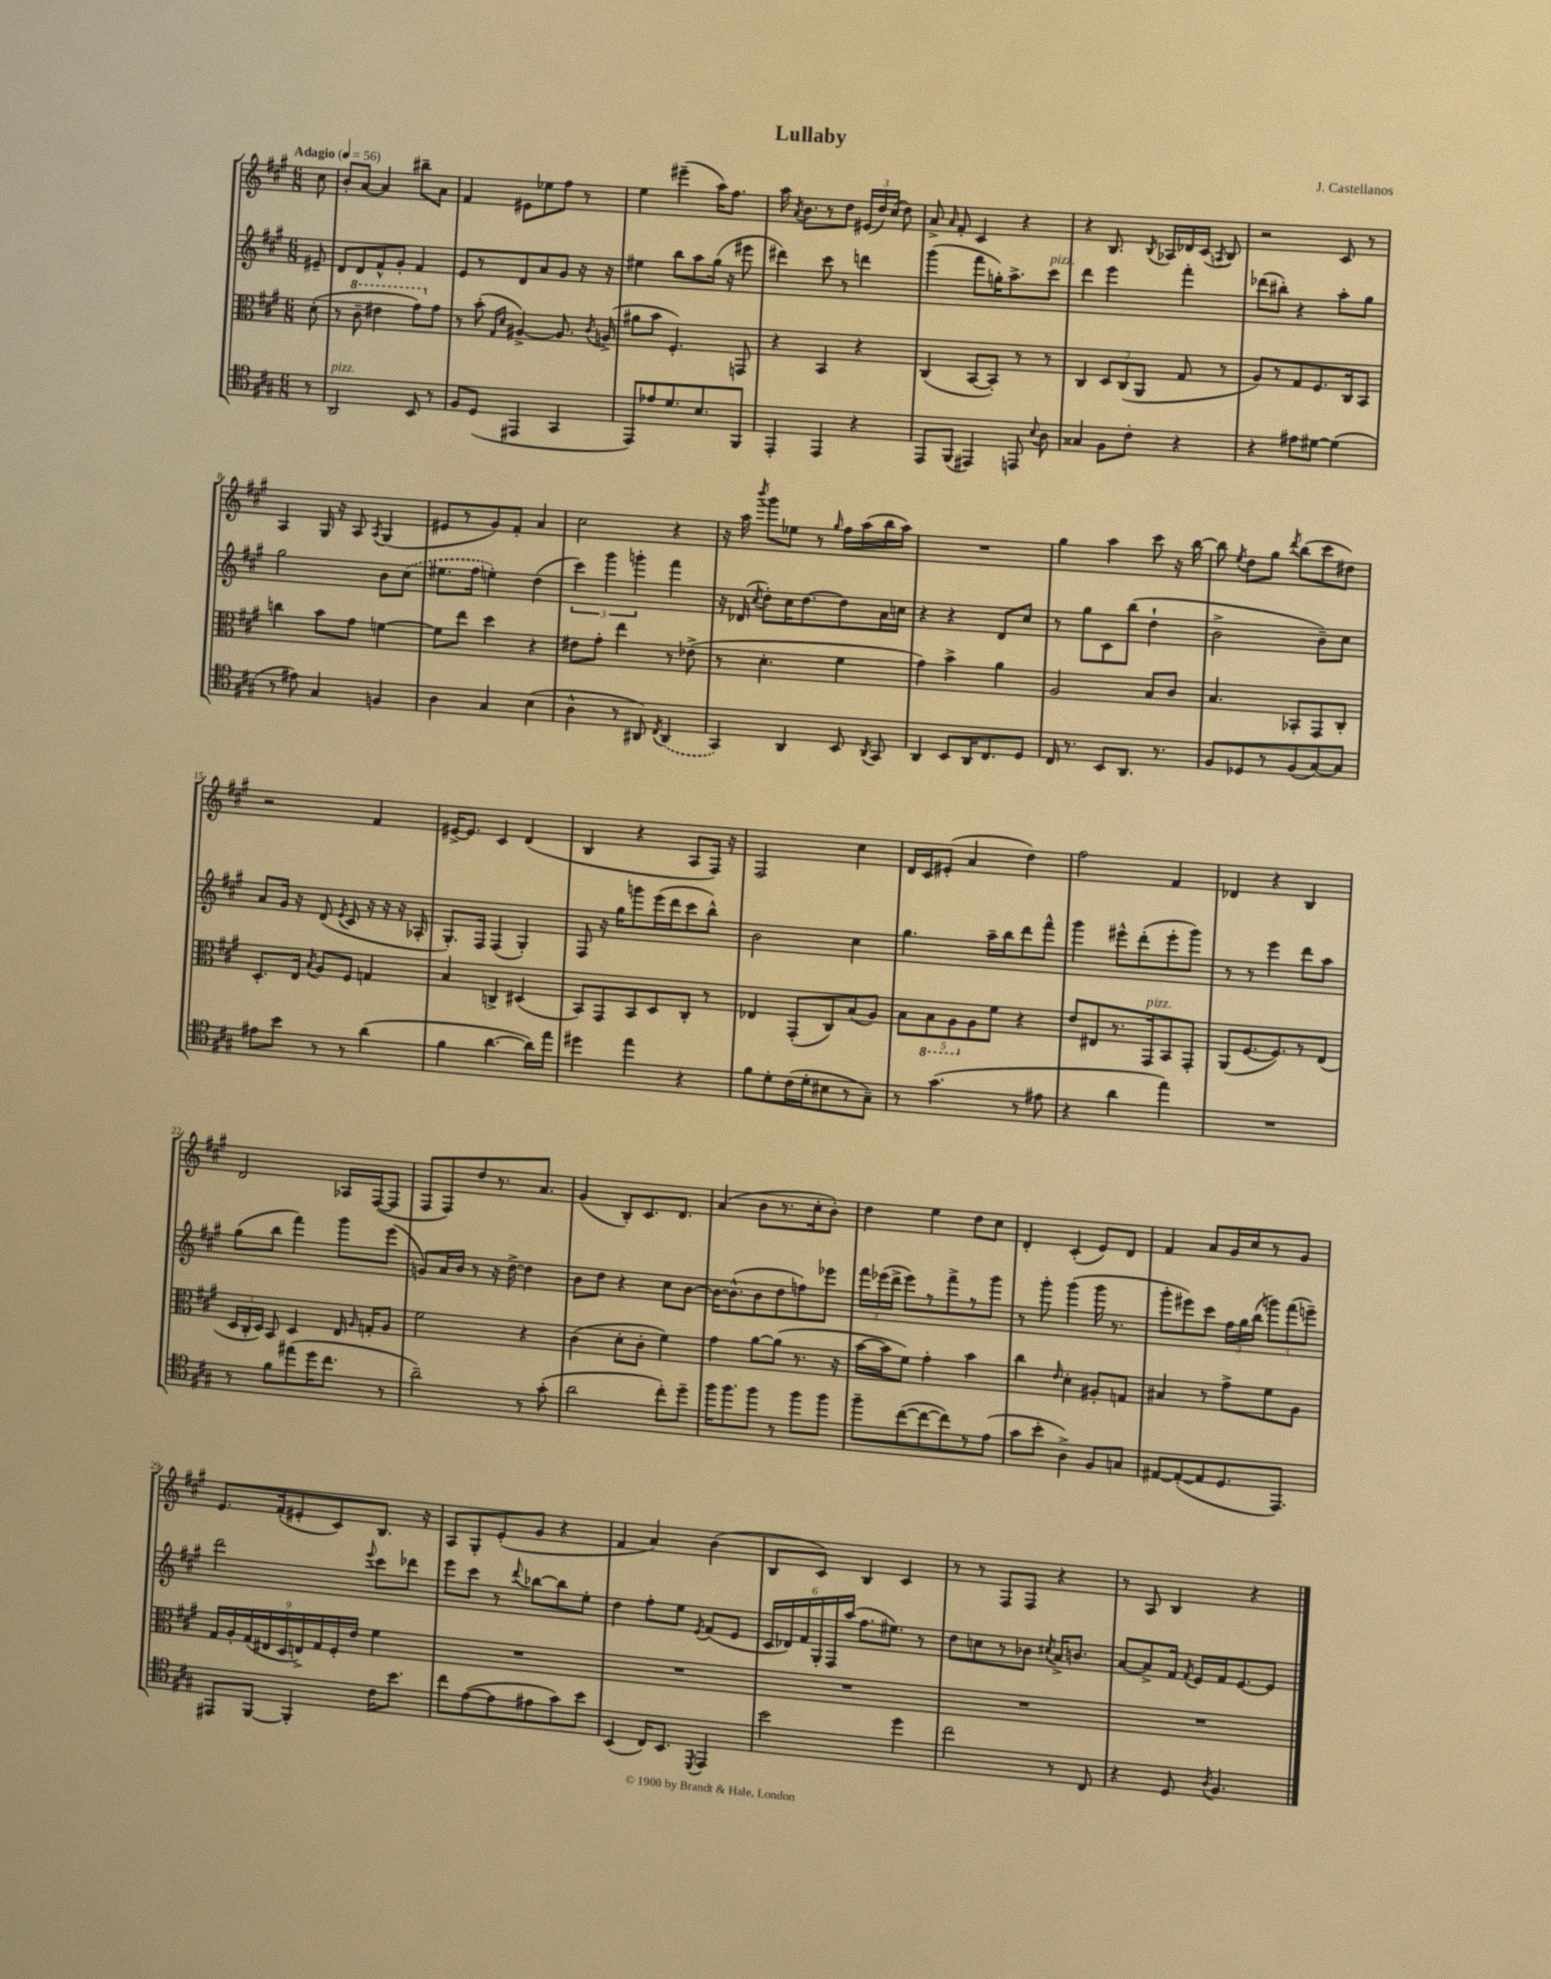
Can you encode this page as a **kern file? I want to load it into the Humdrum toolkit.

**kern	**kern	**kern	**kern
*part4	*part3	*part2	*part1
*staff4	*staff3	*staff2	*staff1
*clefC4	*clefC3	*clefG2	*clefG2
*k[f#c#g#]	*k[f#c#g#]	*k[f#c#g#]	*k[f#c#g#]
*M6/8	*M6/8	*M6/8	*M6/8
*MM56	*MM56	*MM56	*MM56
=	=	=	=
!	!	!	!LO:TX:a:B:t=Adagio
8r	(8d'\	8e#X~/	8cc#\
=1	=1	=1	=1
!LO:TX:a:i:t=pizz.	!	!	!
2AA/	8r	8d/L	8b'/L
*	*8va	*	*
.	8cc#~\	8d/	[8a/J
.	4ee#X\	8f#^^/	4a/]
.	.	8g#'/J	.
8BB/	8gg#\L)	4f#/	8bb#X~\L
*	*X8va	*	*
8r	8g#\J	.	8a\J
=2	=2	=2	=2
8F#/L	8r	8e/L	4f#/
(8D/J	(8b'\	8r	.
.	16qqG#/LL	.	.
.	16qqd/JJ	.	.
4EE#X/	[4A#X^/)	8d/	8e#X\L
.	.	8a/	8ee-X\
4GG#/	8.A#/]	8g#/J	8ff#\J
.	.	16r	8r
.	8qc#/	.	.
.	(16An^/	16r	.
=3	=3	=3	=3
8EE/L)	8a#X\L	4ee#X\	4ee\
8e-X/	8b\J	.	.
8.d/	4.F#'/)	8bb\L	(4eee#X~\
.	.	8aa\	.
8.B/	.	.	.
.	.	(16gg#\Jk	16aa\KL)
.	.	16r	8.ff#\J
8FF#/J	8GGn/	8eee#X\	.
=4	=4	=4	=4
4EE'/	4r	4ddd#X\)	16aa\
.	.	.	8qa/
.	.	.	8.b\L
4EE/	4BB/	8ccc#\	8r
.	.	8r	8dd\J
4r	4r	4dddn\	(24e#X/LL
.	.	.	24dd/)
.	.	.	(24cc#/JJ
.	.	.	8dd\)
=5	=5	=5	=5
8EE/L	(4C#/	(4ggg#\	8a^/
.	.	.	16qqa/
(8FF#/J	.	.	8f#'/
4EE#X/)	[8BB/L	8fff#\L	4c#/
.	8BB'/J])	16ggn'\K)	.
.	.	8.aa^\	.
8EEn/	8r	.	4r
8qqB/	.	.	.
!	!	!LO:TX:a:i:t=pizz.	!
8A\	8r	8ccc#\J	.
=6	=6	=6	=6
4G##X/	4C#/	4ddd\	4r
8F#\L	12D/L	4eee\	8.B/
.	(12C#/	.	.
8c#'\J	.	.	.
.	12AA/J	.	.
.	.	.	8qB/
.	.	.	16A-X/LL
4r	8G#/	4fff#'\	16d-X/
.	.	.	(16c#/JJ
.	.	.	8qAn/
.	8r	.	8B/)
=7	=7	=7	=7
4r	8A/L)	(8ddd-X\L	2r
.	8r	8bb#X'\J)	.
8e#X\L	8G#/	4r	.
[8d#X\J	8.F#/	.	.
(4d#\]	.	8aa'\L	8c#/
.	16C#/k	.	.
.	8BB/J	8gg#\J	8r
!!LO:LB:g=z
=8	=8	=8	=8
8r	4ccn\	2gg#\	4A/
8e#X\)	.	.	.
4G#/	8b\L	.	16G#/
.	.	.	16r
.	8g#\J	.	8A/
.	.	.	8qA/
4Fn/	[4fn\	8b\L	(4G#/
.	.	(8cc#\J	.
=9	=9	=9	=9
4A\	8f\L]	8.ee#X\L	8e#X/L
.	8ee\J	.	8r
.	.	16ff#\Jk	.
4G#/	4dd\	4een'\)	8g#/)
.	.	.	8f#'/J
(4B\	4r	(4dd\	4a/
=10	=10	=10	=10
4A^^\	8e#X\L	6ccc#\)	2cc#\
.	8g#'\J	.	.
.	.	6ggg#\	.
8r	4ee\	.	.
.	.	6gggn'\	.
8AA#X/)	.	.	.
8qC#/	.	.	.
(4AA#/	8r	4fff#\	4r
.	(8e-X^\	.	.
=11	=11	=11	=11
4GG#/)	8r	16r	16r
.	.	(16d-X/	16aa\
.	.	8qcc#/	8qbbb/
.	4.d'\	8dd'\L)	8ggg#\L
4AA/	.	16cc#\K	8ee-X\J
.	.	[8.dd\	.
.	.	.	8r
.	.	.	16qqgg#/
8BB/	4f#\	8dd\]	16ff#\LL
.	.	.	(16aa\
8qAA/	.	.	.
8GG#/	.	16a\L	16bb\
.	.	16ccn\JJ	16aa\JJ)
=12	=12	=12	=12
4AA/	4g#\)	4r	2.r
8BB/L	4b^\	4r	.
16AA/K	.	.	.
8.C#/	.	.	.
.	4a\	8d/L	.
8D/J	.	8cc#/J	.
=13	=13	=13	=13
16C#/	2A/	8r	4gg#\
8.r	.	.	.
.	.	8gg#\L	.
8BB/L	.	8c#\	4aa\
8.AA/J	.	(8bb\J	.
.	8B/L	4dd`\	8ccc#\
8.r	.	.	.
.	8c#/J	.	16r
.	.	.	[16bb\
=14	=14	=14	=14
8F#/L	4.B/	2b^\	8bb\]
.	.	.	8qee/
8D-X/	.	.	8dd\L
8r	.	.	8gg#\J
.	.	.	8qddd/
(8F#/	8BB-X'/L	.	(8bb\L
[8G#/)	8GG#/	8b~\L)	8ccc#\
8G#/J]	8C#'/J	8cc#\J	8dd#X\J)
!!LO:LB:g=z
=15	=15	=15	=15
8e#X\L	8.D'/L	8a/L	2r
8b\J	.	16g#/Jk	.
.	16E/Jk	16r	.
.	8qB/	.	.
8r	8A/L	(8d/	.
.	.	8qe/	.
8r	8F#/J	8c#/	.
(4a\	4Gn/	16r	4f#/
.	.	16r	.
.	.	16r	.
.	.	16A-X'/	.
=16	=16	=16	=16
4f#\	4B/	8.G#'/L)	[16e#X^/KL
.	.	.	8.e#/J]
.	.	16F#/Jk	.
[4.a\	4Cn^/	(4F#/	4c#/
.	(4D#X/	4G#'/)	(4d/
16a\LL])	.	.	.
16ee\JJ	.	.	.
=17	=17	=17	=17
4dd#X\	8BB/L)	8F#/	4B/
.	8GG#/	16r	.
.	.	16gg#\KL	.
4ee\	8BB/	8gggn\	4r
.	8D/	(16eee\L	.
.	.	16ddd\J	.
4r	8C#'/J	8ccc#\	8A/L
.	8r	8bb^^\J)	16F#/Jk)
.	.	.	16r
=18	=18	=18	=18
8f#\L	4E-X/	2b\	2F#/
8d'\	.	.	.
(16c#\L	(8GG#'/L	.	.
16d'\J	.	.	.
8B#X\	8C#/)	.	.
8r	(8B/	4cc#\	4cc#\
8G#~\J)	8A/J)	.	.
=19	=19	=19	=19
8r	10B\L	4.gg#\	16d/LL
.	.	.	16c#/J
*	*8ba	*	*
.	10BB\	.	.
(4.g#\	.	.	(8e#X'/J
.	10AA\	.	.
.	.	.	4a/
*	*X8ba	*	*
.	10A\	.	.
.	.	16aa~\LL	.
.	10f#\J	.	.
.	.	16bb\J	.
8r	4r	8ddd\	4dd\)
8e#X\	.	8fff#^^\J	.
=20	=20	=20	=20
4r	8e/L	4ggg#\	2ff#\
.	8E#X/	.	.
4a\	8.r	8eee#X^^\L	.
.	.	(8ddd'\	.
!	!LO:TX:a:i:t=pizz.	!	!
.	16GG#/k	.	.
4ee\)	8BB/	8eee#'\	4f#/
.	8GG#'/J	8ggg#\J)	.
=21	=21	=21	=21
2.r	(8AA/L	8r	4d-X/
.	[8.F#/	8r	.
.	.	4eee\	4r
.	8.F#/])	.	.
.	8r	8ddd\L	4B/
.	(8E/J	8aa\J	.
!!LO:LB:g=z
=22	=22	=22	=22
8r	24D/LL	(8gg#\L	2d/
.	24C#'/	.	.
.	24D/JJ)	.	.
8f#\L	8BB/	8bb\J	.
(8ee#X\	4D/	4fff#\)	.
16dd\K	.	.	.
8.cc#\J	.	.	.
.	16E/	8ggg#\L	16A-X/LL
.	16qqA/	.	.
.	16Gn'/KL	.	([16F#/J
8r	8A/J	(8eee\J	8F#/J]
=23	=23	=23	=23
2a~\)	2f#\	8gn/L)	8F#/L
.	.	16a/L	8F#/)
.	.	16b/JJ	.
.	.	8r	8dd/
.	.	16r	8.r
.	.	[16dd^\	.
8r	4r	4dd\]	.
.	.	.	8.a/J
(8g#'\	.	.	.
=24	=24	=24	=24
2a\	(4c#\	8b\L	(4g#/
.	.	8dd\J	.
.	8d'\L	4r	8B'/L)
.	8c#'\J	.	8.c#/
8cc#'\L)	4f#\)	8cc#\L	.
.	.	.	8.d/J
8dd~\J	.	[8b\J	.
=25	=25	=25	=25
16ff#\KL	4g#\	16b\KL_	(4a/
8.ff#\	.	(8.b^^\]	.
8ff#\J	[8a\L	8b\	8b\L
8r	(8a\J]	8dd\	8.r
8ff#\L	8.r	8ffn\)	.
.	.	.	16cc#'\k
8ff#\J	.	8eee-X\J	8b'\J)
.	16r	.	.
=26	=26	=26	=26
8ff#~\L	[16b\LL	24fff#\LL	4dd\
.	.	(24eee-X\	.
.	16b\J]	.	.
.	.	24ddd^\JJ	.
([8cc#\	8f#\J)	8eee-\L)	.
8cc#\_	4g#'\	8r	4ee\
8cc#\])	.	8fff#^\	.
8r	4b\	8r	8dd\L
(8e\J	.	8ggg#\J	8cc#\J
=27	=27	=27	=27
8g#\L	4cc#\	8r	4d'/
8b'\J	.	8ggg#'\	.
.	16qqe/	.	.
4A^\)	4d'\	(4ggg#\	(4c#'/
8F#/L	8A#X'/L	16ggg#\	8e/L)
.	.	8.r	.
8Gn/J	8Gn/J	.	8d/J
=28	=28	=28	=28
[8E#X/L	4B#X/	8ggg#'\L	4f#/
(8E#'/_	.	8eee#X\)	.
8E#/]	8r	8ccc#\J	8a/L
8.D/	8g#^\L	24ff#\LL	16g#/L
.	.	24gg#\	.
.	.	.	16cc#/J
.	.	(24bb\JJ	.
.	8f#\	12gggn\L)	8r
8.EE/J)	.	.	.
.	.	(12fff#\	.
.	8A\J	.	8g#/J
.	.	12eeen~\J)	.
!!LO:LB:g=z
=29	=29	=29	=29
8EE#X/L	18G#/LL	2ddd\	8.e/L
.	18A'/	.	.
.	(18G#/	.	.
[8FF#/J	.	.	.
.	18E#X/	.	.
.	.	.	(16f#'/k
.	18D/	.	.
4FF#'/]	.	.	8e#X'/
.	18En^/)	.	.
.	18G#/	.	.
.	.	.	8c#/)
.	18F#'/	.	.
.	18e/JJ	.	.
.	.	8qqeee/	.
16c#\KL	4f#\	8ccc#\L	8.B/J
8.b\J	.	.	.
.	.	8ddd-X\J	.
.	.	.	16r
=30	=30	=30	=30
8cc#\L	2.r	8eee\L	8A/L
([8e\	.	8ccc#\J	8G#'/
8e\]	.	8r	(8e'/
.	.	8qqddd/	.
8e#X\	.	[8bb-X\L	8g#/J
8g#\)	.	8bb-\]	4r
8b\J	.	8ee'\J	.
=31	=31	=31	=31
(4BB/	2.r	4dd\	4f#/
16C#/KL)	.	8ff#'\L	4a/)
8.BB/J	.	.	.
.	.	8ee\J	.
8qDD/	.	8qe/	.
4EE/	.	(8f#/L	(4b\
.	.	8e/J	.
=32	=32	=32	=32
2b\	2.r	24c#/LL	8B/L
.	.	24d-X/)	.
.	.	24f#/	.
.	.	24G#'/	8c#/J)
.	.	24F#/	.
.	.	(24aa/JJ	.
.	.	8.ff#\L	4B/
.	.	8.ee#X\J)	.
4dd\	.	.	4c#/
.	.	8r	.
=33	=33	=33	=33
2cc#\	2.r	8dd\L	8r
.	.	8ccn\	8r
.	.	8r	8F#/L
.	.	8b-X\J	8F#/J
.	.	8qcc#X/	.
8r	.	16a^/KL	4r
.	.	8.bn/J	.
8C#/	.	.	.
=34	=34	=34	=34
4r	2.r	[8a/L	8r
.	.	8a^/]	8A/
8D/	.	16f#/Jk	4B/
.	.	8qf#/	.
.	.	16e/LL	.
8qA/	.	.	.
4.F#/	.	16f#/J	.
.	.	[8.e/	.
.	.	.	4r
.	.	8e/J]	.
==	==	==	==
*-	*-	*-	*-
